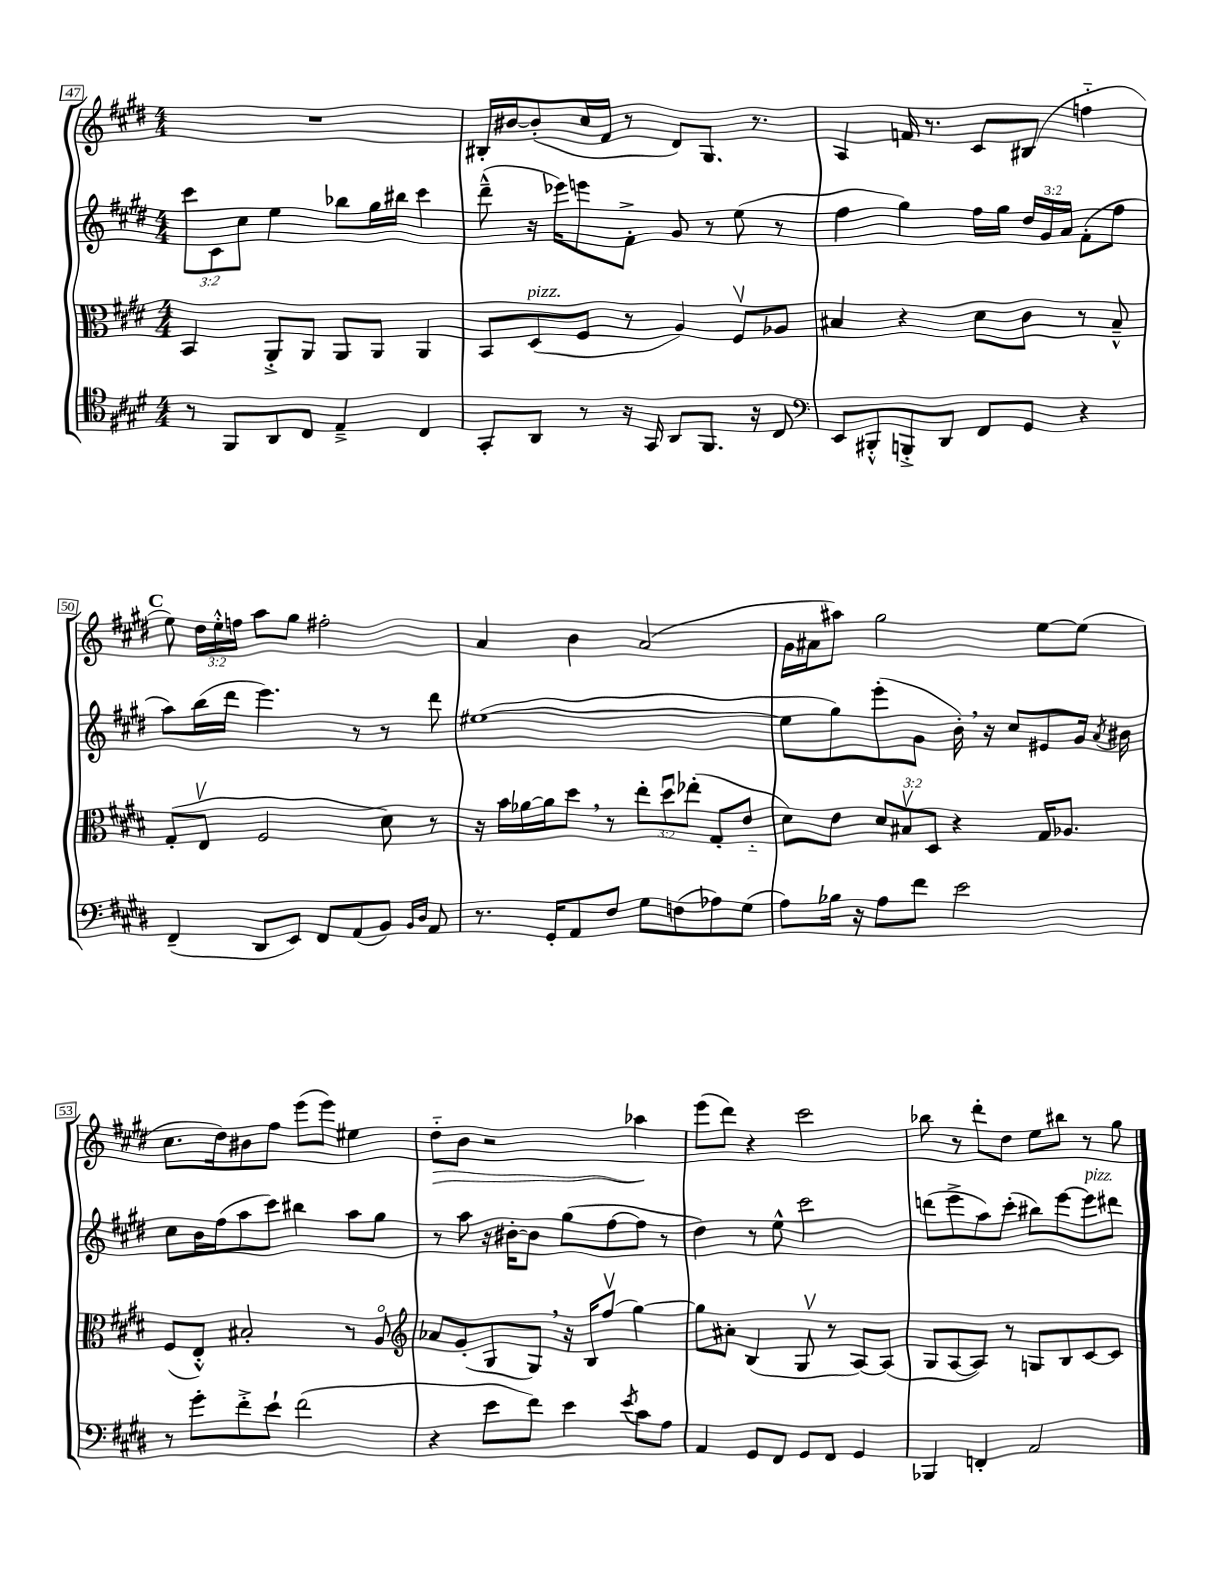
<<
\new StaffGroup <<
\new Staff = "s0" {
    \clef treble \key e \major \numericTimeSignature \time 4/4 \override Staff.TupletNumber.text = #tuplet-number::calc-fraction-text
    \autoBeamOff R1 |
    bis16[-. bis'16~ bis'8-.( cis''16 fis'16] r8 dis'8[) gis8.] r8. |
    a4 f'16 r8. cis'8[ bis8]( f''4-_ |
    \mark \markup { \bold "C" } e''8) \tuplet 3/2 { dis''16[ e''16-.-^ f''16] } a''8[ gis''8] fis''2-. |
    a'4 b'4 a'2( |
    gis'16[ ais'16 ais''8]) gis''2 e''8[~ e''8]( |
    cis''8.[ dis''16) bis'8 fis''8] e'''8[( e'''8]) eis''4 |
    dis''8[-_\> b'8] r2 aes''4\! |
    e'''8[( dis'''8]) r4 cis'''2 |
    bes''8 r8 dis'''8[-. dis''8] e''8[ bis''8] r8 gis''8 \bar "|." |
}
\new Staff = "s1" {
    \clef treble \key e \major \numericTimeSignature \time 4/4 \override Staff.TupletNumber.text = #tuplet-number::calc-fraction-text
    \autoBeamOff \tuplet 3/2 { cis'''8[ cis'8 cis''8] } e''4 bes''8[ gis''16 bis''16] cis'''4 |
    dis'''8---^( r16 ees'''16[) e'''8 fis'8]-.-> gis'8 r8 e''8( r8 |
    fis''4 gis''4) fis''16[ gis''16] \tuplet 3/2 { dis''16[ gis'16 a'16] } fis'8[-.( fis''8] |
    \mark \markup { \bold "C" } a''8[) b''16( dis'''16] e'''4.) r8 r8 dis'''8 |
    eis''1~( |
    eis''8[ gis''8) e'''8-.( gis'8] b'16-.) \breathe r16 cis''8[ eis'8 gis'16] \acciaccatura { a'8 } bis'16 |
    cis''8[ b'16 fis''16( a''8 cis'''8]) bis''4 a''8[ gis''8] |
    r8 a''8 r16 bis'16[~-. bis'8] gis''8[( fis''8~ fis''8] r8 |
    dis''4) r8 e''8-^ cis'''2 |
    d'''8[( e'''8-> a''8) cis'''8]-.( bis''8[) e'''8~ e'''8^\markup { \italic "pizz." } dis'''8] \bar "|." |
}
\new Staff = "s2" {
    \clef alto \key e \major \numericTimeSignature \time 4/4 \override Staff.TupletNumber.text = #tuplet-number::calc-fraction-text
    \autoBeamOff b,4 a,8[-.-> a,8] a,8[ a,8] a,4 |
    b,8[ dis8^\markup { \italic "pizz." }( fis8] r8 a4) fis8[\upbow aes8] |
    bis4 r4 dis'8[ cis'8] r8 bis8---^ |
    \mark \markup { \bold "C" } gis8[-.( e8]\upbow fis2 dis'8) r8 |
    r16 b'16[ aes'16~ aes'16 dis''8] \breathe r8 \tuplet 3/2 { e''8[-. dis''8\downbow ees''8]-.( } gis8[-. e'8]-_ |
    dis'8[) e'8] \tuplet 3/2 { dis'8[ bis8\upbow dis8] } r4 gis16[ aes8.] |
    fis8[( e8]-.-^) bis2-. r8 a8\flageolet |
    \clef treble aes'8[ gis'8-.( gis8 gis8]) \breathe r16 b16[ fis''8]\upbow( gis''4~) |
    gis''8[ ais'8]-. b4( gis8\upbow r8 a8[~) a8]( |
    gis8[ a8~ a8]) r8 g8[ b8 cis'8~ cis'8] \bar "|." |
}
\new Staff = "s3" {
    \clef tenor \key e \major \numericTimeSignature \time 4/4
    \autoBeamOff r8 fis,8[ a,8 cis8] e4---> cis4 |
    gis,8[-. a,8] r8 r16 gis,16 a,8[ fis,8.] r16 cis8 |
    \clef bass e,8[ bis,,8-.-^ b,,8-.-> dis,8] fis,8[ gis,8] r4 |
    \mark \markup { \bold "C" } fis,4--( dis,8[ e,8]) fis,8[ a,8( b,8]) \grace { b,16[ dis16] } a,8 |
    r8. gis,16[-. a,8 fis8] gis8[ f8( aes8) gis8]( |
    a8[) bes16] r16 a8[ fis'8] e'2 |
    r8 gis'8[-. fis'8-.-> e'8]-! fis'2( |
    r4 e'8[ fis'8]) e'4 \acciaccatura { e'8 } cis'8[ a8] |
    a,4 gis,8[ fis,8] gis,8[ fis,8] gis,4 |
    bes,,4 f,4-. a,2 \bar "|." |
}
>>
>>
\layout { \context { \Score currentBarNumber = #47 \override BarNumber.stencil = #(make-stencil-boxer 0.1 0.3 ly:text-interface::print) } }
